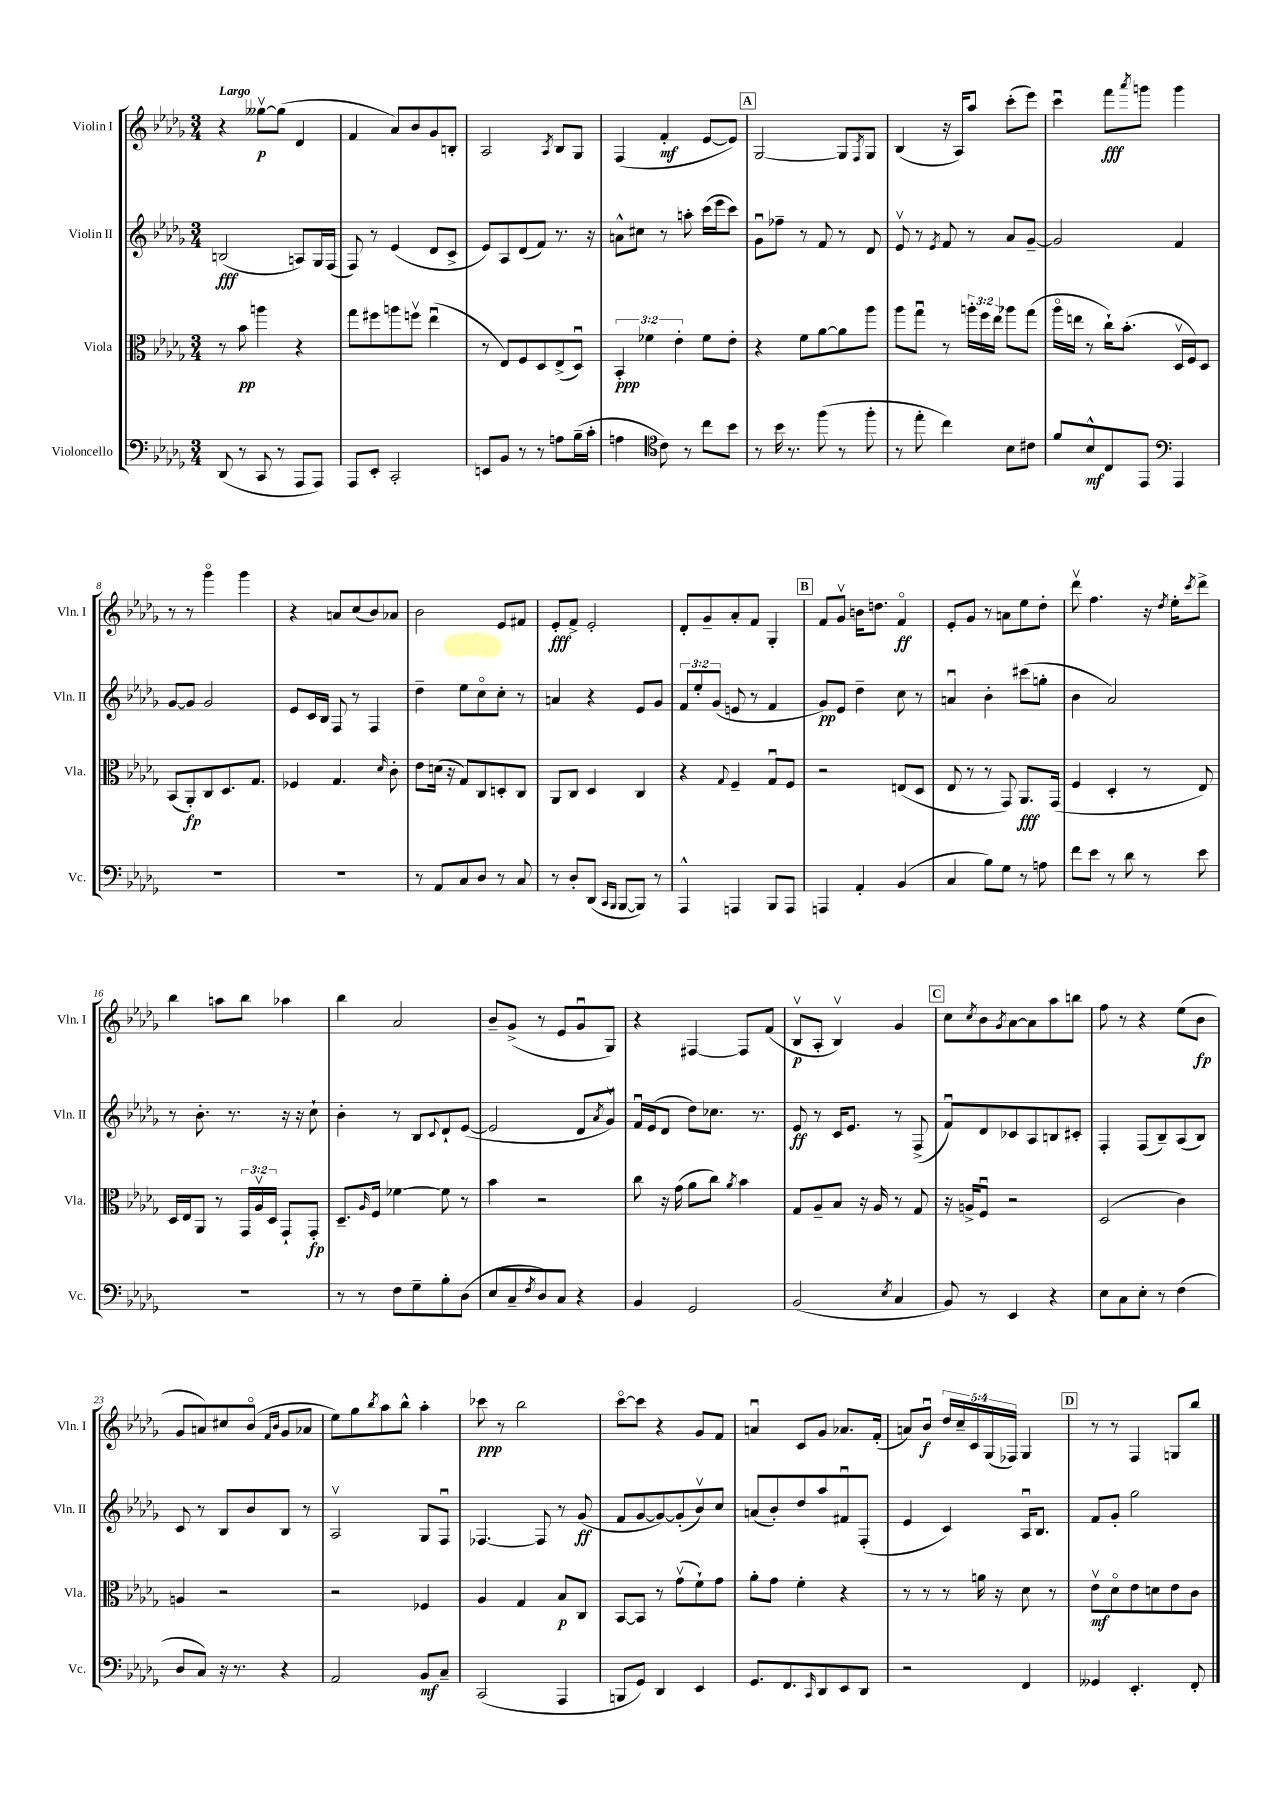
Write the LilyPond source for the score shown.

<<
\new StaffGroup <<
\new Staff = "s0" \with { instrumentName = "Violin I" shortInstrumentName = "Vln. I" } {
    \clef treble \key des \major \numericTimeSignature \time 3/4 \override Staff.TupletNumber.text = #tuplet-number::calc-fraction-text \tempo "Largo"
    r4 geses''8~\upbow\p geses''8( des'4 |
    f'4 aes'8) bes'8 ges'8 b8-. |
    aes2 \acciaccatura { aes8 } bes8 ges8 |
    f4( f'4-.\mf ees'8~ ees'8) |
    \mark \markup { \box "A" } ges2~ ges8 \acciaccatura { f8 } ges8 |
    bes4( r16 aes16) aes''8 c'''8-.( ees'''8) |
    c'''4\downbow f'''8\fff \acciaccatura { aes'''8 } g'''8 g'''4 |
    r8 r8 ges'''4\flageolet ges'''4 |
    r4 a'8 c''8( bes'8) aes'8 |
    bes'2 ees'8 fis'8 |
    ees'8-.\fff f'8-> ees'2-. |
    des'8-. ges'8-- aes'8-. f'8 ges4-. |
    \mark \markup { \box "B" } f'8 ges'8\upbow b'16 d''8. f'4\flageolet\ff |
    ees'8-. ges'8 r8 a'8 ees''8 des''8-. |
    des'''8\upbow f''4. r16 \acciaccatura { des''8 } ees''16-. \acciaccatura { c'''8 } des'''8-> |
    bes''4 a''8 bes''8 aes''4 |
    bes''4 aes'2 |
    bes'8-- ges'8->( r8 ees'8 ges'8\downbow ges8) |
    r4 fis4~ fis8 f'8( |
    bes8\upbow\p aes8-. bes4\upbow) ges'4 |
    \mark \markup { \box "C" } c''8 \acciaccatura { c''8 } bes'8 \acciaccatura { ges'8 } aes'8~ aes'8 aes''8 b''8 |
    f''8 r8 r4 ees''8( bes'8\fp |
    ges'8 a'8) cis''8 bes'8\flageolet( \grace { f'16 bes'16 } ges'8 aes'8 |
    ees''8) ges''8 \acciaccatura { bes''8 } aes''8 bes''8-^ aes''4-. |
    ces'''8\ppp r8 bes''2 |
    c'''8~\flageolet c'''8 r4 ges'8 f'8 |
    a'4\downbow c'8 ges'8 aes'8. f'16-.( |
    a'8) bes'8\downbow\f \tuplet 5/4 { des''16 c''16-- c'16 ges16( fes16) } ges4 |
    \mark \markup { \box "D" } r8 r8 f4 g8 bes''8 \bar "|." |
}
\new Staff = "s1" \with { instrumentName = "Violin II" shortInstrumentName = "Vln. II" } {
    \clef treble \key des \major \numericTimeSignature \time 3/4 \override Staff.TupletNumber.text = #tuplet-number::calc-fraction-text
    b2\fff( a8) ges16 f16( |
    f8) r8 ees'4( des'8 c'8-> |
    ees'8) aes8 des'8( f'8) r8. r16 |
    a'8-^ cis''8 r8 a''8-. c'''16( ees'''16 c'''8) |
    \mark \markup { \box "A" } ges'8\downbow fes''8-- r8 f'8 r8 des'8 |
    ees'8\upbow r8 \acciaccatura { ees'8 } f'8 r8 aes'8 ges'8~-- |
    ges'2 f'4 |
    ges'8~ ges'8 ges'2 |
    ees'8 c'16 bes16 f8 r8 f4 |
    des''4-- ees''8 c''8\flageolet c''8-. r8 |
    a'4 r4 ees'8 ges'8 |
    \tuplet 3/2 { f'8 ees''8-. ges'8( } e'8 r8 f'4 |
    \mark \markup { \box "B" } ges'8\pp) ees'8 des''4-- c''8 r8 |
    a'4\downbow bes'4-. cis'''8( g''8-. |
    bes'4 aes'2) |
    r8 bes'8.-. r8. r16 r16 c''8-! |
    bes'4-. r8 bes8 \appoggiatura { c'8 } des'8-! ees'8~( |
    ees'2 des'8 \acciaccatura { aes'8 } ges'8\upbow) |
    f'16\downbow ees'16( des'8 des''8) ces''8. r8. |
    ees'8\ff r8 c'16 ees'8. r8 f8->( |
    \mark \markup { \box "C" } f'8\downbow) des'8 ces'8 aes8 b8 cis'8-. |
    f4-. f8( bes8--) aes8( bes8) |
    c'8 r8 bes8 bes'8 bes8 r8 |
    aes2\upbow ges8 f8\downbow |
    fes4.~ fes8 r8 ges'8\ff( |
    f'8 ges'8~ ges'8~) ges'8-.( bes'8\upbow) c''8 |
    a'8( bes'8-.) des''8 aes''8 fis'8\downbow f8-.( |
    ees'4 c'4) aes16\downbow bes8. |
    \mark \markup { \box "D" } f'8 ges'8-. ges''2 \bar "|." |
}
\new Staff = "s2" \with { instrumentName = "Viola" shortInstrumentName = "Vla." } {
    \clef alto \key des \major \numericTimeSignature \time 3/4 \override Staff.TupletNumber.text = #tuplet-number::calc-fraction-text
    r8 bes'8\pp a''4 r4 |
    ges''8 fis''8 a''8 f''8\upbow ees''4\downbow( |
    r8 ees8) f8 des8 ees8->( des8\downbow) |
    \tuplet 3/2 { bes,4-.\ppp fes'4 ees'4-. } fes'8 ees'8-. |
    \mark \markup { \box "A" } r4 f'8 aes'8~ aes'8 aes''8 |
    aes''8 ges''8\downbow r8 \tuplet 3/2 { a''16-. f''16 ees''16 } aes''8 ges''8( |
    aes''16\flageolet e''16 r8 c''16-!) bes'8.-.( des16\upbow f16) des8 |
    bes,8( aes,8-.\fp) c8 des8. ges8. |
    fes4 ges4. \grace { des'16 } c'8-. |
    ees'8 d'16( r16 ges8) c8 d8-. c8 |
    aes,8 c8 des4 c4 |
    r4 \appoggiatura { ges8 } f4-- ges8\downbow f8 |
    \mark \markup { \box "B" } r2 e8( des8 |
    ees8 r8 r8 ges,8) aes,8.\fff ges,16( |
    f4 des4-. r8 ees8) |
    des16 ees16 aes,8 r8 \tuplet 3/2 { ges,16 aes16\upbow des16 } ges,8-! ges,8-.\fp |
    des8.-- \grace { aes16 } f16 fes'4~ fes'8 r8 |
    bes'4 r2 |
    c''8 r16 ges'16( aes'8 c''8) \acciaccatura { aes'8 } bes'4 |
    ges8 aes8-- bes8 r16 aes16 r8 ges8 |
    \mark \markup { \box "C" } r16 a16-> f8\downbow r2 |
    des2( c'4) |
    a4 r2 |
    r2 fes4 |
    aes4 ges4 bes8\p c8 |
    bes,8~ bes,8 r8 ges'8\upbow( f'8-!) ges'8 |
    aes'8-. ges'8 f'4-. r4 |
    r8 r8 r8 a'16 r16 des'8 r8 |
    \mark \markup { \box "D" } ees'8\upbow\mf des'8\flageolet ees'8 d'8 ees'8 c'8 \bar "|." |
}
\new Staff = "s3" \with { instrumentName = "Violoncello" shortInstrumentName = "Vc." } {
    \clef bass \key des \major \numericTimeSignature \time 3/4
    des,8( r8 c,8 r8 aes,,8 aes,,8) |
    aes,,8 ees,8-. c,2-. |
    e,8 bes,8 r8 r8 a8 bes16--( c'16-. |
    a4 \clef tenor c'8) r8 c''8 bes'8 |
    \mark \markup { \box "A" } r8 bes'16 r8. f''8( r8 f''8-. |
    r8 ees''8-. c''4) bes8 cis'8 |
    f'8 bes8-^\mf c8 ees,8 \clef bass aes,,4 |
    R2. |
    R2. |
    r8 aes,8 c8 des8 r8 c8 |
    r8 des8-. des,8( \grace { c,16 bes,,16 } bes,,8~ bes,,8) r8 |
    aes,,4-^ a,,4 bes,,8 a,,8 |
    \mark \markup { \box "B" } a,,4 aes,4-. bes,4( |
    c4 bes8) ges8 r8 a8 |
    f'8 ees'8 r8 des'8 r8 ees'8 |
    R2. |
    r8 r8 f8 ges8-- bes8-. des8( |
    ees8 c8-- \acciaccatura { f8 } des8) c8 r4 |
    bes,4 ges,2 |
    bes,2( \acciaccatura { ees8 } c4 |
    \mark \markup { \box "C" } bes,8) r8 ees,4 r4 |
    ees8 c8 ees8-. r8 f4( |
    des8 c8) r16 r8. r4 |
    aes,2 bes,8\mf c8-- |
    c,2( aes,,4 |
    b,,8 ges,8) des,4 ees,4 |
    ges,8. f,8. \grace { c,16 } des,8 ees,8 des,8 |
    r2 f,4 |
    \mark \markup { \box "D" } geses,4 ees,4.-. f,8-. \bar "|." |
}
>>
>>
